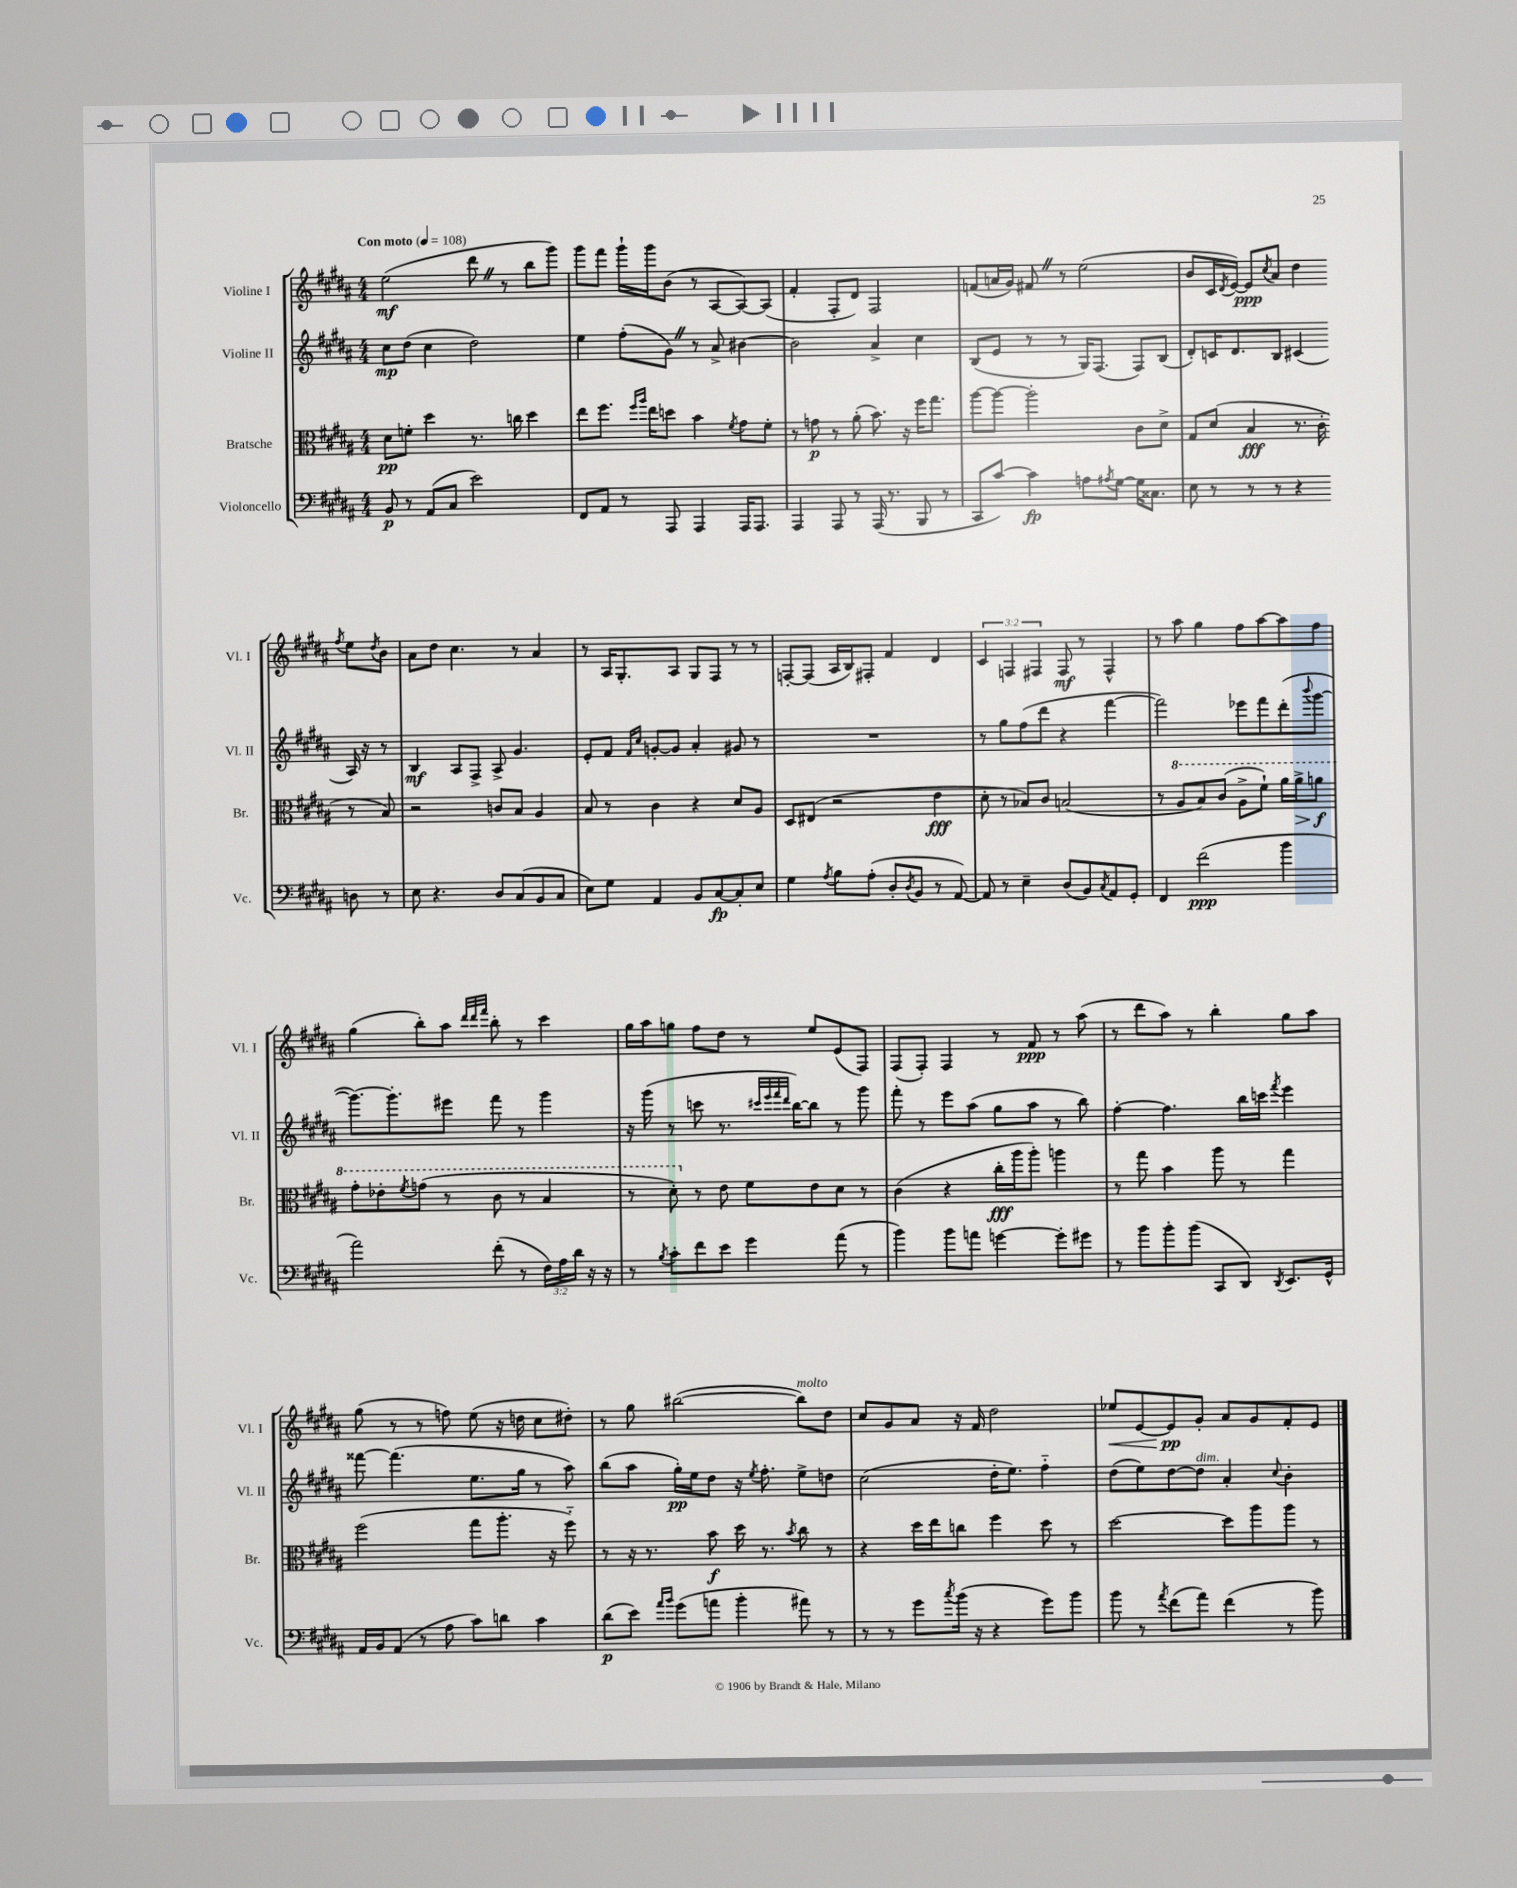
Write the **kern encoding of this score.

**kern	**kern	**kern	**kern
*staff4	*staff3	*staff2	*staff1
*clefF4	*clefC3	*clefG2	*clefG2
*k[f#c#g#d#a#]	*k[f#c#g#d#a#]	*k[f#c#g#d#a#]	*k[f#c#g#d#a#]
*M4/4	*M4/4	*M4/4	*M4/4
*MM108	*MM108	*MM108	*MM108
8BB	8d#	8cc#	(2ee
8r	8f'	(8dd#	.
(8AA#	4dd#	4cc#	.
8C#	.	.	.
2e)	8.r	2dd#)	8ddd#
.	.	.	8r
.	16cc	.	.
.	4dd#	.	8bb
.	.	.	8ggg#)
=	=	=	=
8FF#	8ee	4ee	8ggg#
8AA#	8.ff#	.	8fff#
8r	.	(8ff#'	16ggg#`
.	16qqff#	.	.
.	16qqaa#	.	.
.	16ee	.	16ggg#
8AAA#	8dd	8g#)	(8b
4AAA#	4b	8r	8r
.	.	8a#^	[8A#
.	8qf#	.	.
16AAA#	8g#	[4b#	8A#_)
8.AAA#	.	.	.
.	8f#'	.	(8A#]
=	=	=	=
4AAA#	8r	2b#]	4f#'
.	8g	.	.
8AAA#	8r	.	8F#'
8r	(8a#'	.	8d#)
(16AAA#	8.b)	4a#^	2F#
8.r	.	.	.
.	16r	.	.
8BBB	16ff#	4cc#	.
.	8.gg#	.	.
8r	.	.	.
=	=	=	=
8CC#	[8aa#	(8B	(8f
[8c#)	8aa#_	8e	16a
.	.	.	16g#)
4c#]	2aa#']	8r	8f#
.	.	8r	8r
8A	.	16G#)	(2ee
.	.	(8.F#	.
8qA#	.	.	.
[8G#	.	.	.
16G#]	8c#	8F#)	.
8.C##	.	.	.
.	8d#^	(8B	.
=	=	=	=
8E	8G#	8d#')	8b
8r	(8d#	16c	16c#
.	.	.	8qd#
.	.	8.d#	[16e)
8r	4B	.	8e]
.	.	.	8qcc#
8r	.	8B	8a#
4r	8.r	(4c#	4dd#
.	16c#'	.	.
.	.	.	8qff#
8D	8r	16A#)	8ee
.	.	16r	.
.	.	.	8qdd#
8r	8B)	8r	8b
=	=	=	=
8E	2r	4B	8a#
4.r	.	.	8dd#
.	.	8A#	4.cc#
.	.	8F#^	.
8D#	8c	8A#^	.
(8C#	8B	4.g#	8r
8BB	4A#	.	4a#
8C#	.	.	.
=	=	=	=
8E)	8B	8e'	8r
8G#	8r	8f#	16A#
.	.	.	8.G#'
.	.	16qqf#	.
.	.	16qqcc#	.
4AA#	4c#	[8g'	.
.	.	8g]	8A#
8BB	4r	4a#'	8G#
[8C#	.	.	8F#
8C#']	8d#	8g#	8r
8E	8A#	8r	8r
=	=	=	=
4G#	8D#	1r	[8F'
.	(8E#	.	(8F]
8qA#	.	.	.
8B	2r	.	16A#
.	.	.	16B)
(8A#'	.	.	8F#'
8D#'	.	.	4f#
8qD#	.	.	.
8BB	.	.	.
8r	4e	.	4d#
[8AA#)	.	.	.
=	=	=	=
8AA#]	8d#'	8r	6c#
8r	8r	8gg#	.
.	.	.	6F
4E~	8B-)	(8ff#	.
.	.	.	6F#
.	8c#	8ddd#	.
(8D#	(2B	4r	8F#
8BB)	.	.	8r
8qC#	.	.	.
8AA#	.	[4fff#	4F#^^
8GG#'	.	.	.
=	=	=	=
4FF#	8r	2fff#])	8r
.	8a#	.	8aa#
(2f#	8b)	.	4gg#
.	(8cc#	.	.
.	8a#^	8eee-	8ff#
.	8ff#`)	8fff#	[8aa#
4b	16aa#	(8ddd#'	8aa#]
.	16aa#^	.	.
.	.	8qqbbb	.
.	8aa	[8ggg#	8ff#
=	=	=	=
2a#)	8gg#'	8.ggg#_)	(4gg#
.	8ee-'	.	.
.	.	8.ggg#']	.
.	8qff#	.	.
.	(8gg	.	8bb')
.	8r	8eee#	8aa#
.	.	.	32qqddd#
.	.	.	32qqddd#
.	.	.	32qqfff#
(8f#'	8cc#	8fff#	8bb'
8r	8r	8r	8r
24F#)	4b	4ggg#	4ccc#
24A#	.	.	.
24d#	.	.	.
16r	.	.	.
16r	.	.	.
=	=	=	=
8r	8r	16r	16gg#
.	.	(16ggg#	16aa#
8qB	.	.	.
8c#'	8dd#')	8r	8gg
8f#	8r	8ccc	8ff#
8e	8e	8.r	8dd#
4g#	8f#	.	8r
.	.	32qqccc#	.
.	.	32qqeee	.
.	.	32qqfff#	.
.	.	32qqddd#	.
.	.	[16bb)	.
.	8e	8bb]	8ee
(8a#	8d#	8r	(8e
8r	8r	8ggg#	8F#)
=	=	=	=
4b)	(4c#	8fff#'	(8F#
.	.	8r	8F#')
8b	4r	8eee	4F#
8a	.	(8aa#	.
[4g	16cc#'	8gg#	8r
.	16aa#	.	.
.	8aa#')	8aa#	8f#
8g']	4aa	8r	8r
8g#	.	8bb)	(8aa#
=	=	=	=
8r	8r	[4ff#'	8r
8b	8gg#	.	8ddd#
8b'	4b	4.ff#]	8aa#)
(8b	.	.	8r
8CC#	8aa#	.	4bb'
8DD#)	8r	16bb	.
.	.	16ccc	.
8qDD#	.	8qfff#	.
8.EE	4gg#	4eee	8gg#
.	.	.	8aa#
16GG#^^	.	.	.
=	=	=	=
16AA#	(2ff#	[8fff##	(8gg#
16BB	.	.	.
(8AA#	.	(4.fff##]	8r
8r	.	.	8r
8A#	.	.	8ff)
8c#)	8gg#	8.ee	(8ee
8d	8.aa#'	.	16r
.	.	16gg#	16dd
4c#	.	8r	8cc#
.	16r	.	.
.	8ff#'~)	8aa#)	8dd#')
=	=	=	=
(8d#	8r	(8bb	8r
8e)	16r	8aa#	8gg#
.	8.r	.	.
16qqa#	.	.	.
16qqb	.	.	.
(8g#	.	16gg#')	([2bb#
.	.	16ee	.
8a	8b	8dd#	.
4b'	16dd#	16r	.
.	.	8qee	.
.	8.r	8.ff#'	.
.	8qb	.	.
8a#)	8cc#	8ee^	8bb#])
8r	8r	8dd	8dd#
=	=	=	=
8r	4r	(2cc#	8cc#
8r	.	.	8g#
8g#	16dd#	.	8a#
.	16ee	.	.
8qcc#	.	.	.
(16b	8cc	.	16r
16r	.	.	16f#
4r	4ff#	16dd#'	2dd#
.	.	8.ee)	.
8g#)	8dd#	4ff#'~	.
8b	8r	.	.
=	=	=	=
8b	[2dd#	(8dd#	8ee-
8r	.	8ee)	[8e
8qa#	.	.	.
(8f#	.	[8dd#	8e]
8a#)	.	8dd#]	8g#'
(4f#	8dd#]	4a#'	8a#
.	8aa#	.	8g#
.	.	8qqcc#	.
8r	8aa#	4b'	8f#'
8b)	8r	.	8e
==	==	==	==
*-	*-	*-	*-
